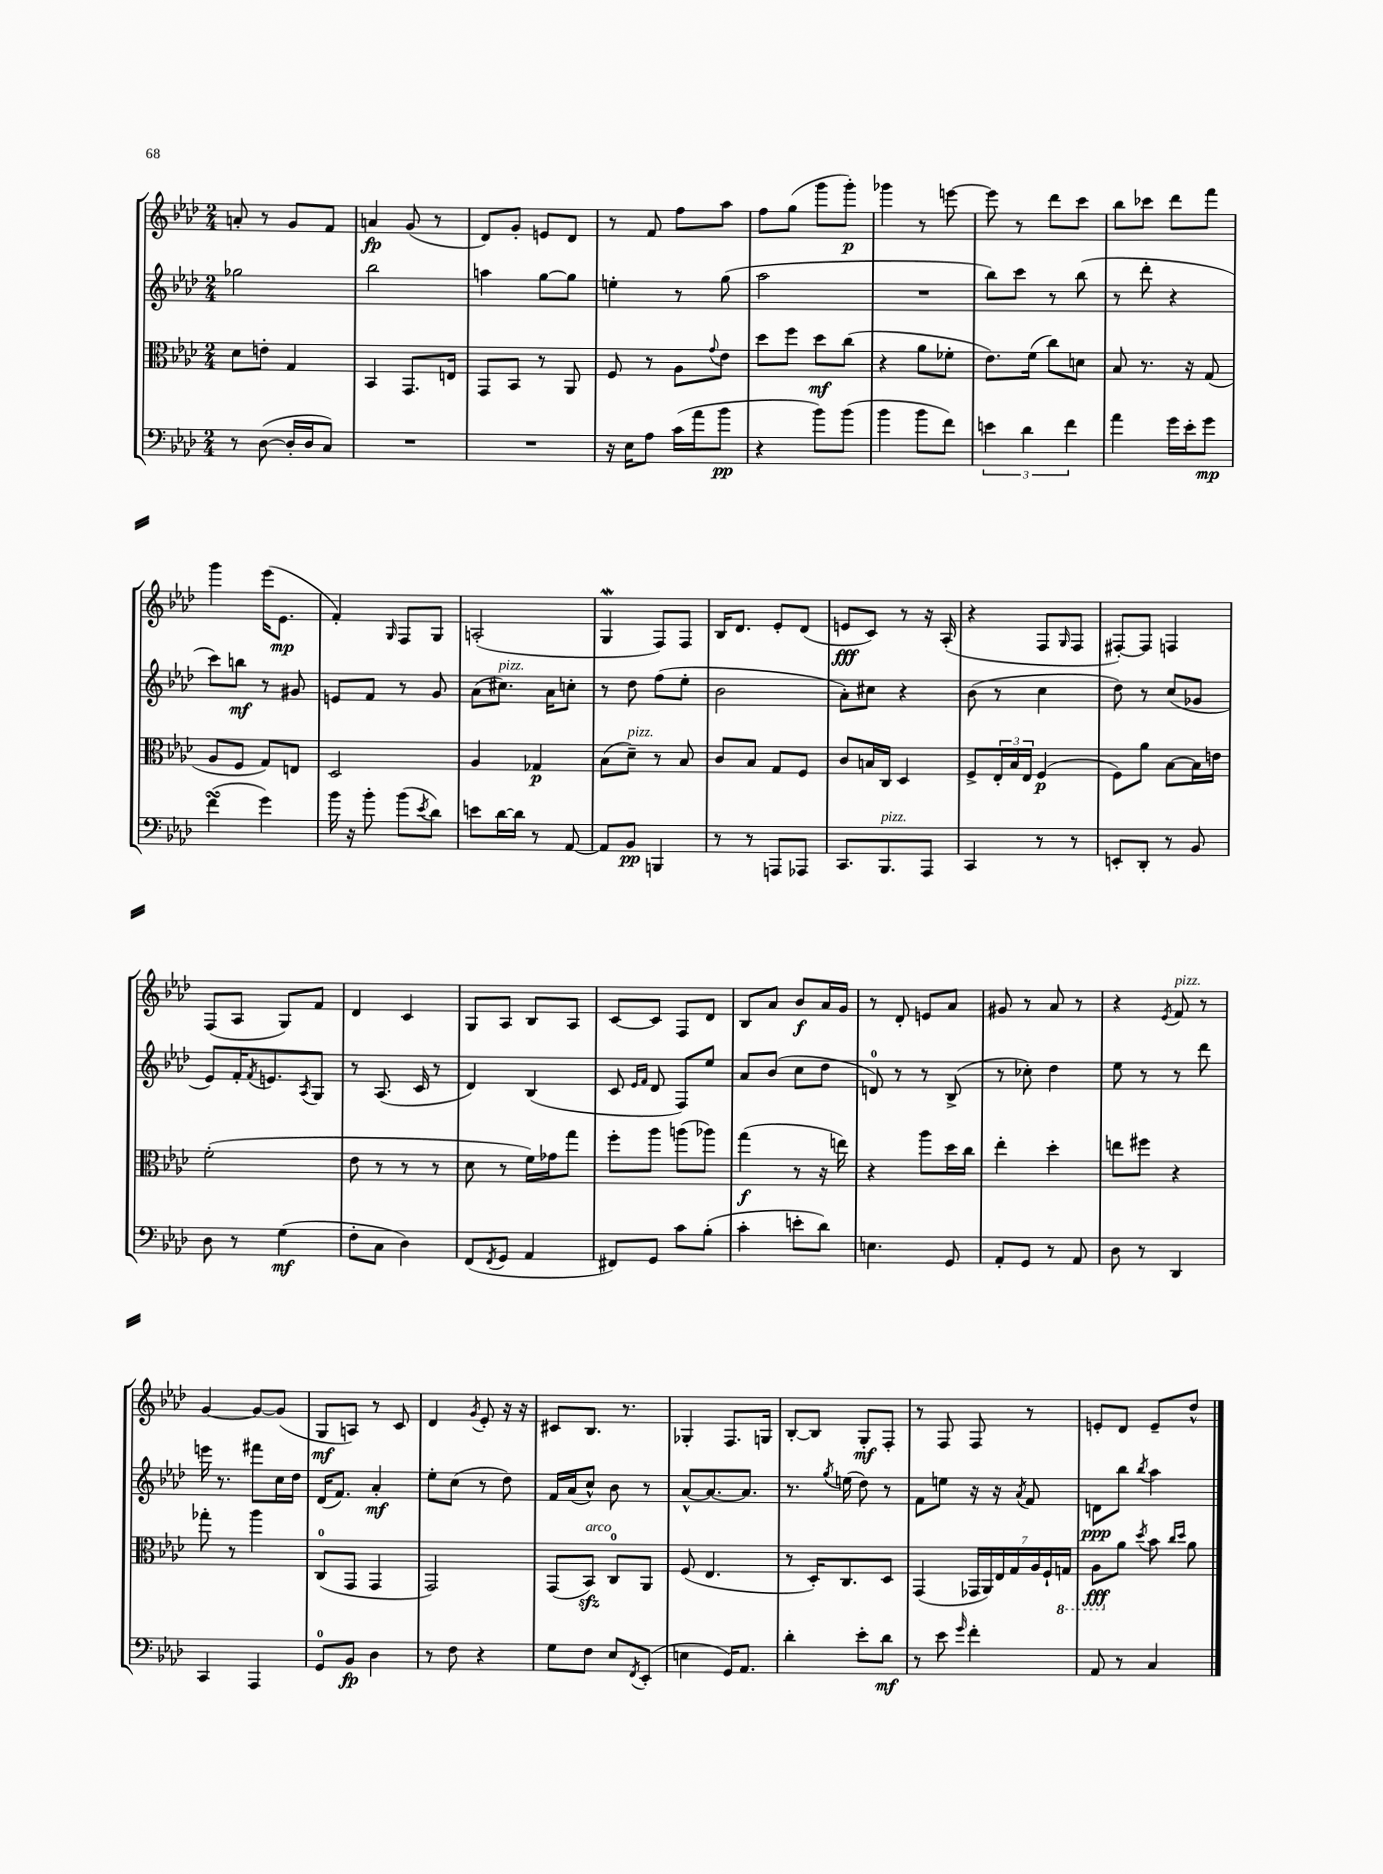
<<
\new StaffGroup <<
\new Staff = "s0" {
    \clef treble \key aes \major \numericTimeSignature \time 2/4
    a'8-. r8 g'8 f'8 |
    a'4\fp g'8( r8 |
    des'8) g'8-. e'8 des'8 |
    r8 f'8 f''8 aes''8 |
    f''8 g''8( g'''8 g'''8-.\p) |
    ges'''4 r8 e'''8~ |
    e'''8 r8 des'''8 c'''8 |
    bes''8 ces'''8 des'''8 f'''8 |
    g'''4 ees'''16( ees'8.\mp |
    f'4-.) \grace { g16 } f8 g8 |
    a2-.( |
    g4\mordent f8) f8 |
    bes16 des'8. ees'8-. des'8( |
    e'8\fff c'8) r8 r16 aes16-.( |
    r4 f8 \grace { g16 } f8 |
    fis8~-.) fis8 f4 |
    f8( aes8 g8) f'8 |
    des'4 c'4 |
    g8 aes8 bes8 aes8 |
    c'8~ c'8 f8 des'8 |
    bes8 aes'8 bes'8\f aes'16 g'16 |
    r8 des'8-. e'8 aes'8 |
    gis'8 r8 aes'8 r8 |
    r4 \acciaccatura { ees'8 } f'8^\markup { \italic "pizz." } r8 |
    g'4~ g'8~ g'8( |
    g8\mf a8) r8 c'8 |
    des'4 \acciaccatura { g'8 } ees'8-. r16 r16 |
    cis'8 bes8. r8. |
    ges4-. f8. g16 |
    bes8~-. bes8 g8-.\mf f8-. |
    r8 f8 f8 r8 |
    e'8-. des'8 e'8-- des''8-^ \bar "|." |
}
\new Staff = "s1" {
    \clef treble \key aes \major \numericTimeSignature \time 2/4
    ges''2 |
    bes''2 |
    a''4 g''8~ g''8 |
    e''4-. r8 g''8( |
    aes''2 |
    R2 |
    bes''8) c'''8 r8 bes''8( |
    r8 des'''8-. r4 |
    c'''8) b''8\mf r8 gis'8 |
    e'8 f'8 r8 g'8 |
    aes'8( cis''8.^\markup { \italic "pizz." }) aes'16 c''8-. |
    r8 des''8 f''8( ees''8-. |
    bes'2 |
    aes'8-.) cis''8 r4 |
    bes'8( r8 c''4 |
    des''8) r8 c''8( ges'8 |
    ees'8) f'16-. \acciaccatura { f'8 } e'8. \acciaccatura { aes8 } g8 |
    r8 aes8.( c'16 r8 |
    des'4) bes4( |
    c'8 \grace { ees'16 f'16 } des'8 f8) ees''8 |
    aes'8 bes'8( c''8 des''8 |
    d'8-0) r8 r8 bes8->( |
    r8 ces''8-.) des''4 |
    ees''8 r8 r8 des'''8 |
    e'''16 r8. fis'''8 c''16 des''16 |
    des'16( f'8.) aes'4-.\mf |
    ees''8-. c''8( r8 des''8) |
    f'16 aes'16( c''8-^) bes'8 r8 |
    aes'8~-^ aes'8.~ aes'8. |
    r8. \acciaccatura { g''8 } e''16( des''8) r8 |
    f'8 e''8 r16 r16 \acciaccatura { aes'8 } f'8 |
    d'8\ppp bes''8 \acciaccatura { bes''8 } aes''4 \bar "|." |
}
\new Staff = "s2" {
    \clef alto \key aes \major \numericTimeSignature \time 2/4
    des'8 e'8-. g4 |
    bes,4 g,8. e16 |
    g,8 bes,8 r8 aes,8 |
    f8 r8 aes8 \appoggiatura { g'8 } ees'8 |
    des''8 f''8 des''8\mf c''8( |
    r4 aes'8 fes'8-. |
    ees'8.) f'16( c''8) d'8 |
    bes8 r8. r16 g8( |
    aes8 f8 g8) e8 |
    des2 |
    aes4 ges4\p |
    bes8( des'8--^\markup { \italic "pizz." }) r8 bes8 |
    c'8 bes8 g8 f8 |
    c'8 b16 c16 des4 |
    f8-> \tuplet 3/2 { ees16-. bes16 ees16 } f4\p( |
    f8) aes'8 bes8~ bes16 e'16 |
    f'2-.( |
    ees'8 r8 r8 r8 |
    des'8 r8 f'16) ges'16 g''8 |
    f''8-. aes''8 a''8( aes''8) |
    g''4\f( r8 r16 e''16) |
    r4 aes''8 des''16 c''16 |
    ees''4-. des''4-. |
    e''8 fis''8 r4 |
    ges''8-. r8 aes''4 |
    c8-0( g,8 g,4 |
    g,2) |
    g,8( bes,8\sfz^\markup { \italic "arco" }) c8-0 aes,8 |
    f8( ees4. |
    r8 des16-.) c8. des8 |
    g,4( \tuplet 7/4 { ges,16 aes,16) ees16 g16 aes16 f16-! \ottava #-1 g,16 } |
    aes,8\fff \ottava #0 aes'8 \acciaccatura { des''8 } bes'8 \grace { c''16 des''16 } aes'8 \bar "|." |
}
\new Staff = "s3" {
    \clef bass \key aes \major \numericTimeSignature \time 2/4
    r8 des8~( des16-. des16 c8) |
    R2 |
    R2 |
    r16 ees16 aes8 c'16( aes'16 bes'8\pp |
    r4 bes'8) bes'8( |
    bes'4 bes'8 f'8) |
    \tuplet 3/2 { e'4 des'4 f'4 } |
    aes'4 g'16 ees'16-. g'8\mp |
    f'4\turn( g'4) |
    bes'16 r16 bes'8-. bes'8( \acciaccatura { ees'8 } des'8) |
    e'8 des'16~ des'16 r8 aes,8~ |
    aes,8 bes,8\pp b,,4 |
    r8 r8 a,,8 aes,,8 |
    c,8. bes,,8.^\markup { \italic "pizz." } aes,,8 |
    c,4 r8 r8 |
    e,8-. des,8-. r8 bes,8 |
    des8 r8 g4\mf( |
    f8-. c8 des4) |
    f,8( \acciaccatura { f,8 } g,8 aes,4 |
    fis,8) g,8 c'8 bes8-.( |
    c'4-. e'8-. des'8) |
    e4. g,8 |
    aes,8-. g,8 r8 aes,8 |
    des8 r8 des,4 |
    c,4 aes,,4 |
    g,8-0 bes,8\fp des4 |
    r8 f8 r4 |
    g8 f8 ees8 \acciaccatura { f,8 } ees,8-.( |
    e4 g,16) aes,8. |
    des'4-. ees'8-. des'8\mf |
    r8 ees'8 \grace { g'16 } f'4-. |
    aes,8 r8 c4 \bar "|." |
}
>>
>>
\layout { \context { \Score \remove "Bar_number_engraver" } }
